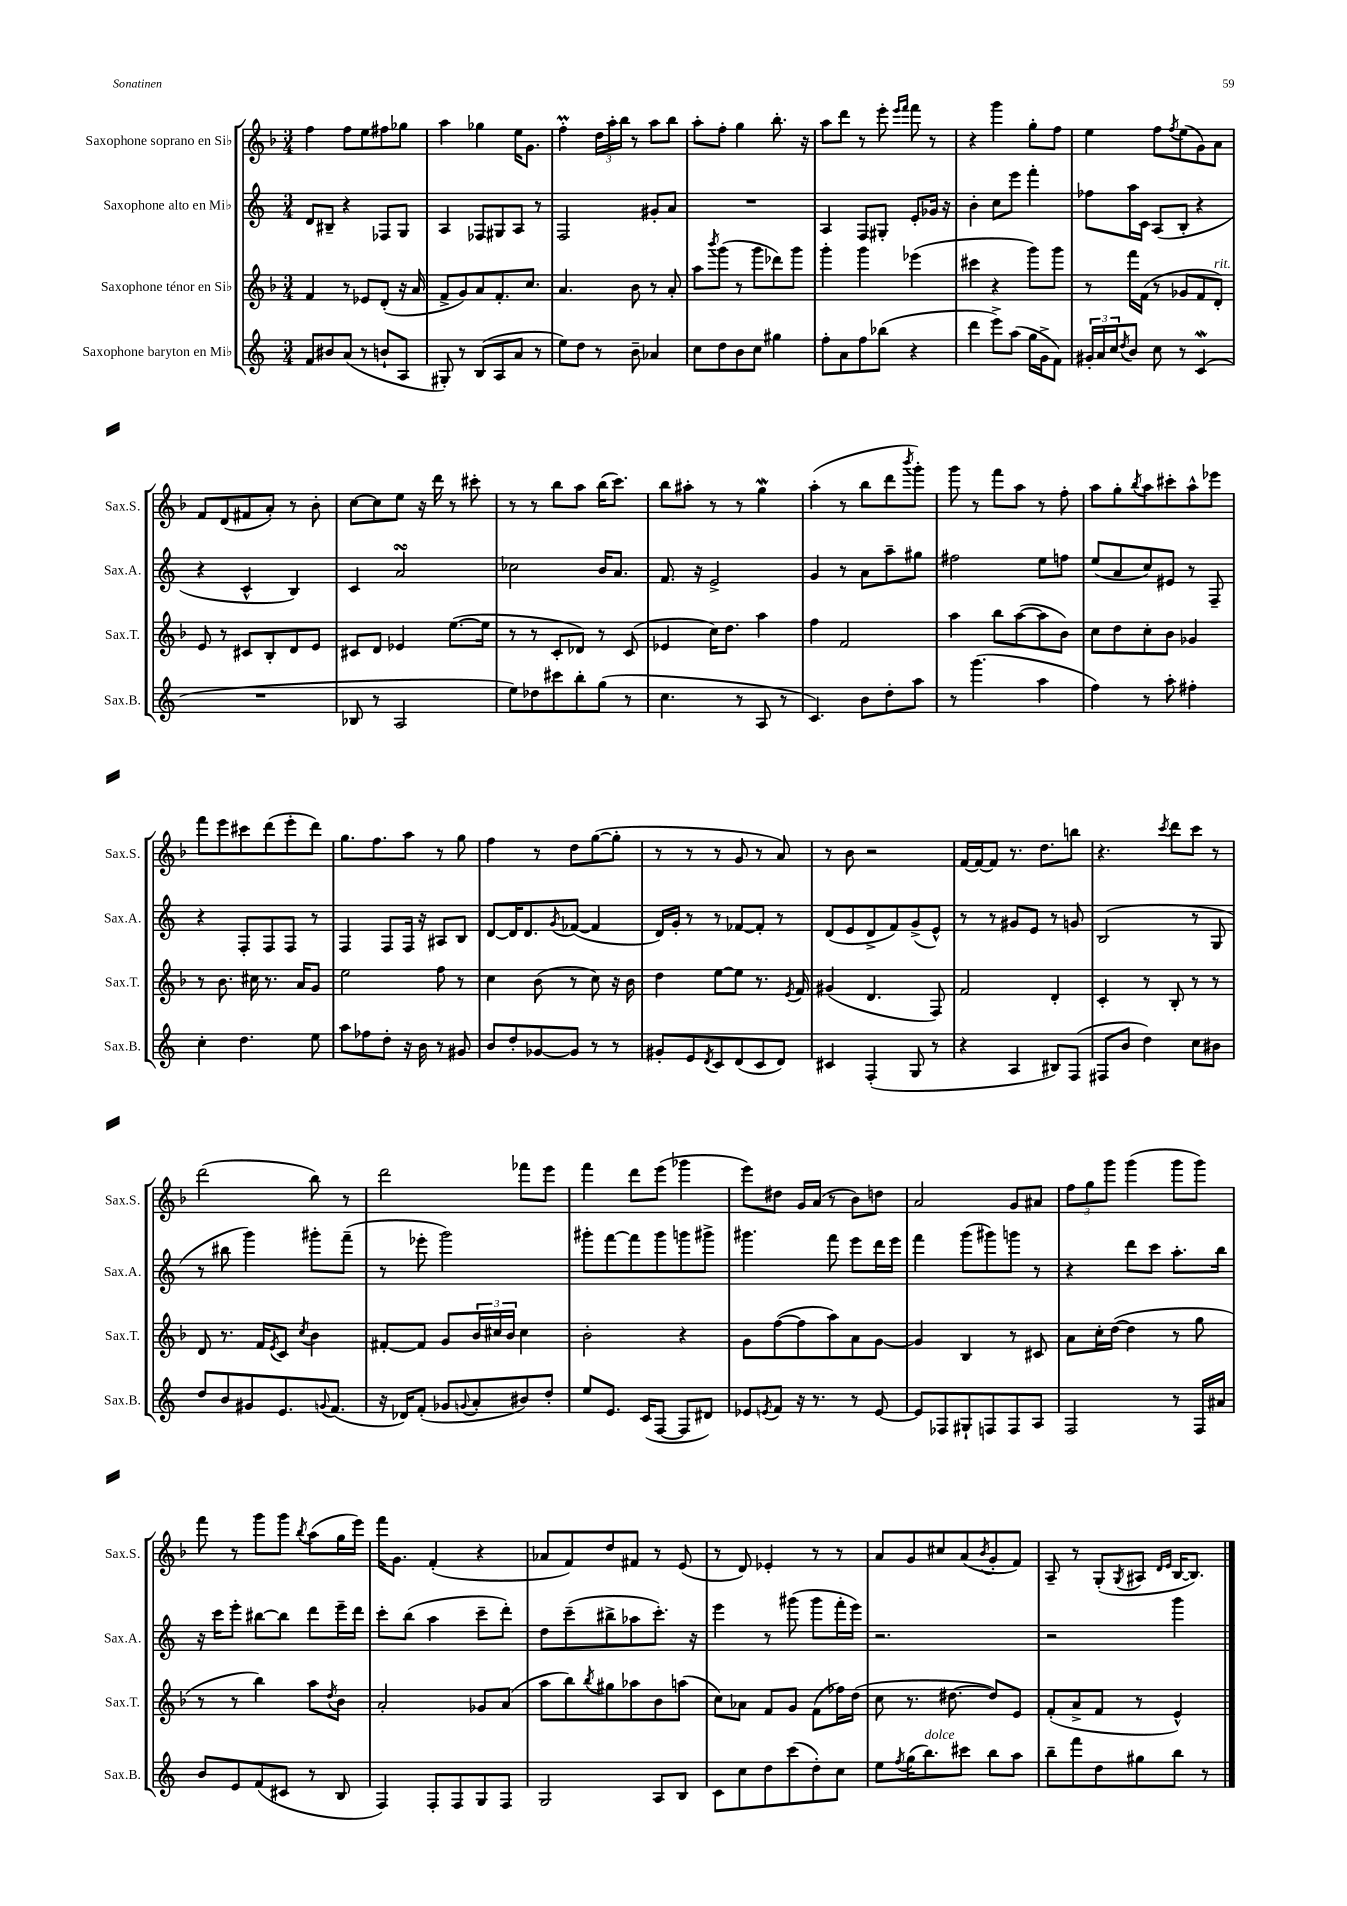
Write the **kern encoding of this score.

**kern	**kern	**kern	**kern
*staff4	*staff3	*staff2	*staff1
*clefG2	*clefG2	*clefG2	*clefG2
*k[]	*k[b-]	*k[]	*k[b-]
*M3/4	*M3/4	*M3/4	*M3/4
8f	4f	8d	4ff
8b#	.	8B#~	.
(8a	8r	4r	8ff
8r	8e-	.	8ee
8b`	(8d'	8F-	8ff#
8A	16r	8G	8gg-
.	16a	.	.
=	=	=	=
8G#')	8f^	4A	4aa
8r	8g)	.	.
(8B	8a	8F-	4gg-
8A	8.f'	8G#	.
8a	.	8A	16ee
.	8.cc	.	8.g
8r	.	8r	.
=	=	=	=
8ee)	4.a	2F	4ff'
8dd	.	.	.
8r	.	.	24dd
.	.	.	24aa'
.	.	.	24bb-
8b~	8b-	.	8r
4a-	8r	8g#'	8aa
.	8a'	8a	8bb-
=	=	=	=
8cc	8aa	2.r	8aa'
.	8qbbb-	.	.
8dd	(8ggg	.	8ff'
8b	8r	.	4gg
8cc	8ggg	.	.
4gg#	8ddd-)	.	8.bb-'
.	8ggg	.	.
.	.	.	16r
=	=	=	=
8ff'	4ggg'	4A	8aa
8a	.	.	8ddd
8ff	4ggg	8F	8r
(8bb-	.	8G#'	8eee'
.	.	.	16qqeee
.	.	.	16qqfff
4r	(4eee-	8e'	8fff
.	.	16g-	8r
.	.	16r	.
=	=	=	=
4ddd	4ccc#	4b'	4r
8eee^)	4r	8cc	4ggg
(8aa	.	8eee	.
16gg	8ggg)	4fff'	8gg'
16g^	.	.	.
8f)	8ggg	.	8ff
=	=	=	=
24g#'	8r	8ff-	4ee
24a	.	.	.
24cc	.	.	.
8qdd	.	.	.
8b	16fff	16aa	.
.	(16f	16c	.
8cc	8r	(8A	8ff
.	.	.	8qff
8r	8g-	8B'	(8ee
(4c	8f	4r	8g)
.	8d')	.	8a
=	=	=	=
2.r	8e	4r	8f
.	8r	.	(8d
.	8c#	4c^^	8f#
.	8B-'	.	8a')
.	8d	4B)	8r
.	8e	.	8b-'
=	=	=	=
8B-	8c#	4c	[8cc
8r	8d	.	8cc]
2A	4e-	2a	8ee
.	.	.	16r
.	.	.	16ddd
.	([8.ee	.	8r
.	.	.	8ccc#'
.	16ee]	.	.
=	=	=	=
8ee)	8r	2cc-	8r
8dd-	8r	.	8r
8ccc#	8c'	.	8bb-
8bb'	8d-)	.	8aa
(8gg	8r	16b	(16bb-
.	.	8.a	8.ccc)
8r	(8c	.	.
=	=	=	=
4.cc	4e-	8.f	8bb-
.	.	.	8aa#'
.	.	16r	.
.	16cc)	2e^	8r
.	8.dd	.	.
8r	.	.	8r
8A	4aa	.	4gg
8r	.	.	.
=	=	=	=
4.c)	4ff	4g	(4aa'
.	2f	8r	8r
8b	.	8a	8bb-
8dd'	.	8aa~	8ddd
.	.	.	8qbbb-
8aa	.	8gg#	8ggg')
=	=	=	=
8r	4aa	2ff#	8ggg
(4.ggg	.	.	8r
.	8bb-	.	8fff
.	([8aa	.	8aa
4aa	8aa]	8ee	8r
.	8b-)	8ff	8ff'
=	=	=	=
4ff)	8cc	(8ee	8aa
.	8dd	8a	8gg'
.	.	.	8qbb-
8r	8cc'	8cc)	8aa
8aa'	8b-	8e#	8ccc#'
4ff#'	4g-	8r	8aa^^
.	.	8F~	8eee-
=	=	=	=
4cc'	8r	4r	8fff
.	8.b-	.	8eee
4.dd	.	8F'	8ccc#
.	16cc#	.	.
.	8.r	8F	(8ddd
.	.	8F	8eee'
.	16a	.	.
8ee	8g	8r	8ddd)
=	=	=	=
8aa	2ee	4F	8.gg
8ff-	.	.	.
.	.	.	8.ff
8dd'	.	8F	.
16r	.	16F	8aa
16b	.	16r	.
8r	8ff	8A#	8r
8g#	8r	8B	8gg
=	=	=	=
8b	4cc	[8d	4ff
8dd'	.	16d]	.
.	.	8.d	.
[8g-	(8b-	.	8r
.	.	8qg	.
8g-]	8r	([8f-	8dd
8r	8cc)	4f-]	([8gg
8r	16r	.	8gg']
.	16b-	.	.
=	=	=	=
8g#'	4dd	16d)	8r
.	.	16g'	.
8e	.	8r	8r
8qd	.	.	.
8c	[8ee	8r	8r
(8d	8ee]	[8f-	8g
8c	8.r	8f-']	8r
8d)	.	8r	8a)
.	8qe	.	.
.	16f	.	.
=	=	=	=
4c#	(4g#	(8d	8r
.	.	8e	8b-
(4F'	4.d	8d^	2r
.	.	8f)	.
8G	.	(8g^	.
8r	8F)	8e^^)	.
=	=	=	=
4r	2f	8r	[16f
.	.	.	16f_
.	.	8r	8f]
4A	.	8g#	8.r
.	.	8e	.
.	.	.	8.dd
8B#)	4d'	8r	.
(8F	.	8g	8bb
=	=	=	=
8F#	4c'	(2B	4.r
8b	.	.	.
4dd)	8r	.	.
.	.	.	8qccc
.	8B-'	.	8ddd
8cc	8r	8r	8ccc
8b#	8r	8G	8r
=	=	=	=
8dd	8d	8r	(2ddd
8b	8.r	8bb#	.
8g#	.	4ggg)	.
.	16f	.	.
.	8qe	.	.
8.e	8c	.	.
.	8qcc	.	.
.	4b-	8ggg#'	8bb-)
8qqg	.	.	.
(8.f	.	.	.
.	.	(8fff~	8r
=	=	=	=
16r	[8f#'	8r	2ddd
16d-)	.	.	.
(8f'	8f#]	8eee-'	.
8g-	8g	2ggg)	.
8qqg	.	.	.
8a'	24b-	.	.
.	24cc#	.	.
.	24b-	.	.
8b#)	4cc#	.	8fff-
8dd'	.	.	8eee
=	=	=	=
8ee	2b-'	8ggg#'	4fff
8.e	.	[8fff	.
.	.	8fff]	8ddd
(16c	.	.	.
[8F	.	8ggg#	(8eee
8F]	4r	8ggg	4ggg-
8d#)	.	8ggg#^	.
=	=	=	=
8e-	8g	4.ggg#	8eee)
8qe	.	.	.
8f	([8ff	.	8dd#
16r	8ff]	.	16g
8.r	.	.	(16a
.	8aa)	8fff	8r
8r	8a	8eee	8b-)
[8e	[8g	16ddd	8dd
.	.	16eee	.
=	=	=	=
8e]	4g]	4fff	2a
8F-	.	.	.
8G#`	4B-	(8ggg	.
8F	.	8ggg#)	.
8F	8r	8ggg	8g
8A	8c#	8r	8a#
=	=	=	=
2F	8a	4r	12ff
.	.	.	12gg
.	16cc'	.	.
.	.	.	12ggg
.	([16dd	.	.
.	4dd]	8ddd	(4ggg
.	.	8ccc	.
8r	8r	8.aa'	8ggg
16F	8gg	.	8ggg)
16a#	.	16bb	.
=	=	=	=
8b	8r	16r	8fff
.	.	16ccc	.
8e	8r	8eee'	8r
(8f	4bb-)	[8bb#	8ggg
8c#	.	8bb#]	8ggg
.	.	.	8qbb-
8r	8aa	8ddd	(8aa
.	8qdd	.	.
8B	8b-	16eee~	16gg
.	.	16ddd	16eee)
=	=	=	=
4F)	2a'	8ccc'	16fff
.	.	.	8.g
.	.	(8bb	.
8F'	.	4aa	(4f'
8F	.	.	.
8G	8g-	8ccc~	4r
8F	(8a	8ddd')	.
=	=	=	=
2G	8aa	8dd	8a-
.	8bb-)	(8ccc~	8f)
.	8qbb-	.	.
.	8gg#	8bb#^	8dd
.	8aa-	8aa-	8f#
8A	8b-	8.ccc')	8r
8B	(8aa	.	(8e
.	.	16r	.
=	=	=	=
8c	8cc)	4eee	8r
8cc	8a-	.	8d)
8dd	8f	8r	4e-'
(8ccc	8g	(8ggg#	.
8dd')	(8f	8ggg#	8r
8cc	16ff-)	16fff'	8r
.	(16dd	16eee)	.
=	=	=	=
8ee	8cc	2.r	8a
8qff	.	.	.
(16gg	8.r	.	8g
8.bb)	.	.	.
.	.	.	8cc#
.	[8.dd#	.	.
8ccc#	.	.	(8a
.	.	.	8qb-
8bb	8dd#])	.	8g'
8aa	8e	.	8f)
=	=	=	=
8bb~	(8f'	2r	8A~
8fff	8a^	.	8r
8dd	8f	.	(8G'
.	.	.	8qG
8gg#	8r	.	8A#
.	.	.	16qqd
.	.	.	16qqe
8bb	4e^^)	4ggg	[16B-
.	.	.	8.B-])
8r	.	.	.
==	==	==	==
*-	*-	*-	*-
